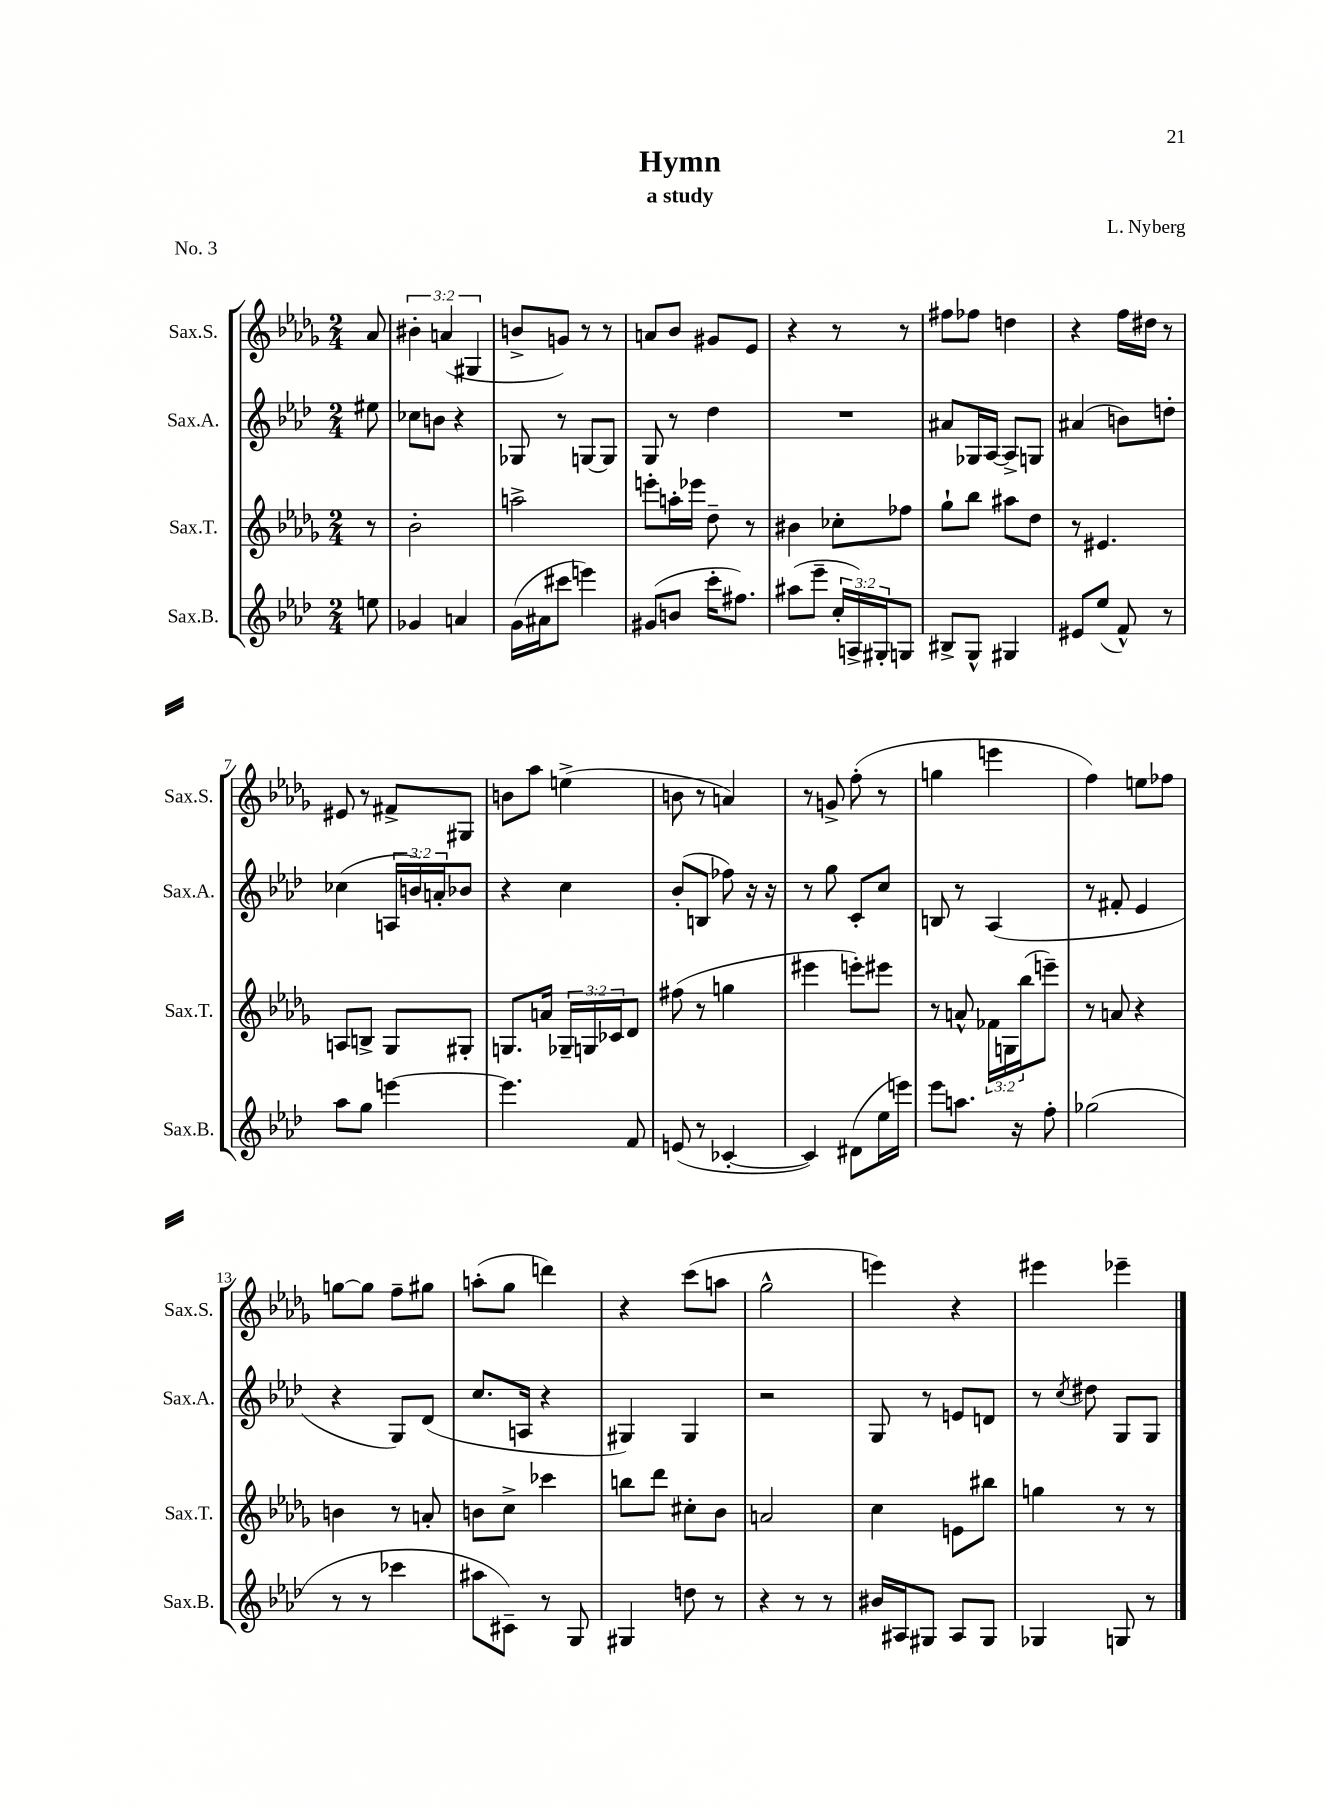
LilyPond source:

\header { title = "Hymn" composer = "L. Nyberg" subtitle = "a study" piece = "No. 3" }
<<
\new StaffGroup <<
\new Staff = "s0" \with { instrumentName = "Sax.S." shortInstrumentName = "Sax.S." } {
    \clef treble \key des \major \numericTimeSignature \time 2/4 \override Staff.TupletNumber.text = #tuplet-number::calc-fraction-text \partial 8
    aes'8 |
    \tuplet 3/2 { bis'4-. a'4( gis4 } |
    b'8-> g'8) r8 r8 |
    a'8 bes'8 gis'8 ees'8 |
    r4 r8 r8 |
    fis''8 fes''8 d''4 |
    r4 f''16 dis''16 r8 |
    eis'8 r8 fis'8-> gis8 |
    b'8 aes''8 e''4->( |
    b'8 r8 a'4) |
    r8 g'8-> f''8-.( r8 |
    g''4 e'''4 |
    f''4) e''8 fes''8 |
    g''8~ g''8 f''8-- gis''8 |
    a''8-.( ges''8 d'''4) |
    r4 c'''8( a''8 |
    ges''2-^ |
    e'''4) r4 |
    eis'''4 ees'''4-- \bar "|." |
}
\new Staff = "s1" \with { instrumentName = "Sax.A." shortInstrumentName = "Sax.A." } {
    \clef treble \key aes \major \numericTimeSignature \time 2/4 \override Staff.TupletNumber.text = #tuplet-number::calc-fraction-text \partial 8
    eis''8 |
    ces''8 b'8 r4 |
    ges8 r8 g8~ g8 |
    g8 r8 des''4 |
    R2 |
    ais'8 ges16 aes16~ aes8-> g8 |
    ais'4( b'8) d''8-. |
    ces''4( \tuplet 3/2 { a16 b'16) a'16-. } bes'8 |
    r4 c''4 |
    bes'8-.( b8 fes''8) r16 r16 |
    r8 g''8 c'8-. c''8 |
    b8 r8 aes4( |
    r8 fis'8-. ees'4 |
    r4 g8) des'8( |
    c''8. a16 r4 |
    gis4) gis4 |
    r2 |
    g8 r8 e'8 d'8 |
    r8 \acciaccatura { c''8 } dis''8 g8 g8 \bar "|." |
}
\new Staff = "s2" \with { instrumentName = "Sax.T." shortInstrumentName = "Sax.T." } {
    \clef treble \key des \major \numericTimeSignature \time 2/4 \override Staff.TupletNumber.text = #tuplet-number::calc-fraction-text \partial 8
    r8 |
    bes'2-. |
    a''2-> |
    e'''8-. a''16-. ees'''16 des''8-- r8 |
    bis'4 ces''8-. fes''8 |
    ges''8-! bes''8 ais''8 des''8 |
    r8 eis'4. |
    a8 b8-> ges8 gis8-. |
    g8. a'16 \tuplet 3/2 { ges16-- g16 ces'16 } des'8 |
    fis''8( r8 g''4 |
    eis'''4 e'''8-.) eis'''8 |
    r8 a'8-^ \tuplet 3/2 { fes'16 g16 bes''16( } e'''8--) |
    r8 a'8 r4 |
    b'4 r8 a'8-. |
    b'8 c''8-> ces'''4 |
    b''8 des'''8 cis''8-. bes'8 |
    a'2 |
    c''4 e'8 bis''8 |
    g''4 r8 r8 \bar "|." |
}
\new Staff = "s3" \with { instrumentName = "Sax.B." shortInstrumentName = "Sax.B." } {
    \clef treble \key aes \major \numericTimeSignature \time 2/4 \override Staff.TupletNumber.text = #tuplet-number::calc-fraction-text \partial 8
    e''8 |
    ges'4 a'4 |
    g'16( ais'16 cis'''8 e'''4) |
    gis'8( b'8 c'''16-. fis''8.) |
    ais''8( ees'''8-- \tuplet 3/2 { c''16-. a16->) gis16-. } g8 |
    bis8-> g8-^ gis4 |
    eis'8 ees''8( f'8-^) r8 |
    aes''8 g''8 e'''4~ |
    e'''4. f'8 |
    e'8( r8 ces'4~-. |
    ces'4) dis'8( ees''16 e'''16) |
    ees'''8 a''8. r16 f''8-. |
    ges''2( |
    r8 r8 ces'''4 |
    ais''8 cis'8--) r8 g8 |
    gis4 d''8 r8 |
    r4 r8 r8 |
    bis'16 ais16 gis8 ais8 gis8 |
    ges4 g8 r8 \bar "|." |
}
>>
>>
